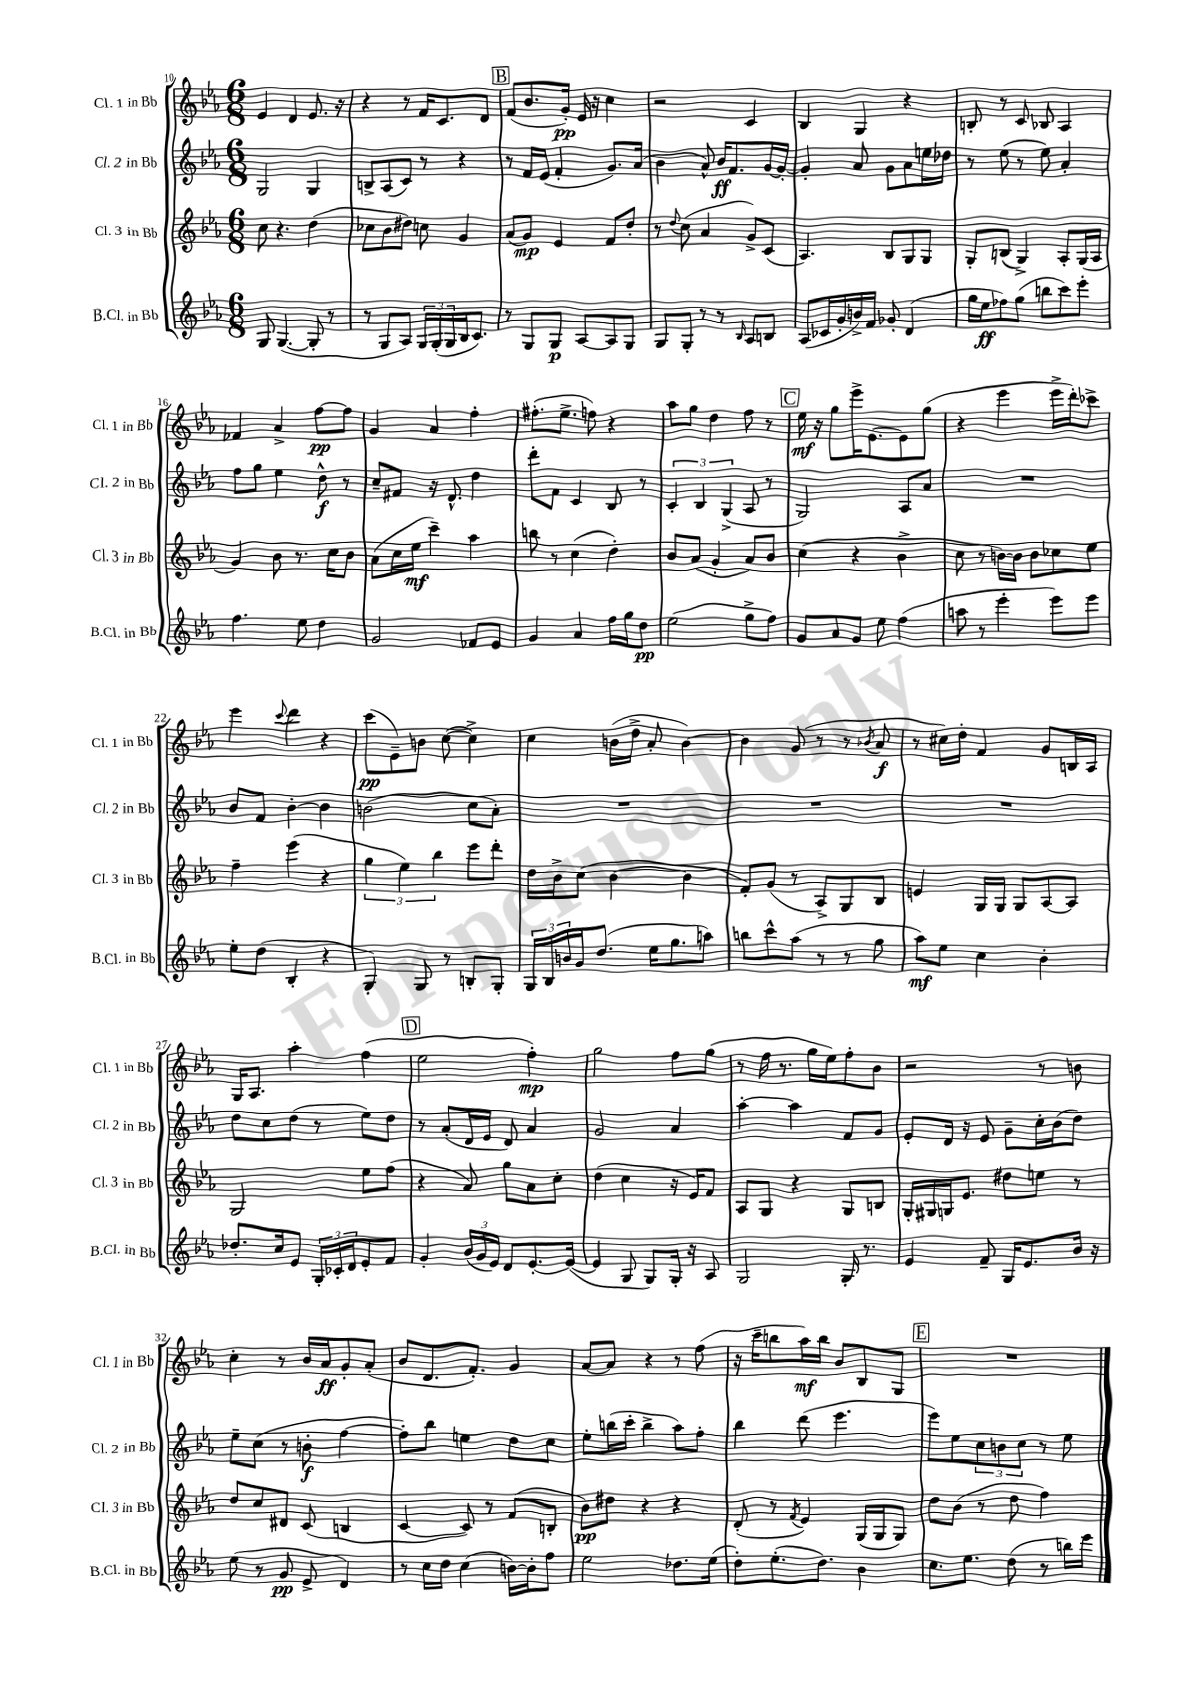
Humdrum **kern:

**kern	**dynam	**kern	**dynam	**kern	**dynam	**kern	**dynam
*part4	*part4	*part3	*part3	*part2	*part2	*part1	*part1
*staff4	*staff4	*staff3	*staff3	*staff2	*staff2	*staff1	*staff1
*I"B.Cl. in Bb	*	*I"Cl. 3 in Bb	*	*I"Cl. 2 in Bb	*	*I"Cl. 1 in Bb	*
*I'B.Cl. in Bb	*	*I'Cl. 3 in Bb	*	*I'Cl. 2 in Bb	*	*I'Cl. 1 in Bb	*
*clefG2	*	*clefG2	*	*clefG2	*	*clefG2	*
*k[b-e-a-]	*	*k[b-e-a-]	*	*k[b-e-a-]	*	*k[b-e-a-]	*
*M6/8	*	*M6/8	*	*M6/8	*	*M6/8	*
=10	=10	=10	=10	=10	=10	=10	=10
8G/	.	8cc\	.	2G/	.	4e-/	.
([4.G/	.	4.r	.	.	.	.	.
.	.	.	.	.	.	4d/	.
8G'/]	.	(4dd\	.	4G/	.	8.e-/	.
8r	.	.	.	.	.	.	.
.	.	.	.	.	.	16r	.
=11	=11	=11	=11	=11	=11	=11	=11
8r	.	8cc-X\L	.	8Bn^/L	.	4r	.
8G/L	.	8b-\	.	(8A-/	.	.	.
8A-/J)	.	8dd#X\J)	.	8c/J)	.	8r	.
24G/LL	.	8ccn\	.	8r	.	16f/KL	.
(24G'/	.	.	.	.	.	.	.
.	.	.	.	.	.	8.c/	.
24G/	.	.	.	.	.	.	.
16B-/J	.	4g/	.	4r	.	.	.
8.c/J)	.	.	.	.	.	.	.
.	.	.	.	.	.	8d/J	.
!!LO:REH:place=s1:t=B
=12	=12	=12	=12	=12	=12	=12	=12
8r	.	(8a-/L	.	8r	.	(8f/L	.
8G/L	.	8g/J)	mp	16f/LL	.	8.b-/	.
.	.	.	.	(16e-/JJ	.	.	.
8G/J	p	4e-/	.	4f'/	.	.	.
.	.	.	.	.	.	16g'/Jk)	pp
[8A-/L	.	.	.	.	.	16e-/	.
.	.	.	.	.	.	16r	.
8A-/]	.	8f/L	.	8.g/L)	.	4cc\	.
8G/J	.	8dd'/J	.	.	.	.	.
.	.	.	.	(16a-/Jk	.	.	.
=13	=13	=13	=13	=13	=13	=13	=13
8G/L	.	8r	.	4b-\	.	2r	.
.	.	8qqdd/	.	.	.	.	.
8G'/J	.	(8cc\	.	.	.	.	.
8r	.	4a-/	.	8a-^^/)	.	.	.
8r	.	.	.	16b-/KL	ff	.	.
.	.	.	.	8.f/	.	.	.
16qqB-/	.	.	.	.	.	.	.
8A-/L	.	8g^/L)	.	.	.	4c/	.
8Bn/J	.	(8c/J	.	[16g/L	.	.	.
.	.	.	.	16g'/JJ_	.	.	.
=14	=14	=14	=14	=14	=14	=14	=14
(8A-/L	.	4.A-/)	.	4g'/]	.	4B-/	.
16c-X/L	.	.	.	.	.	.	.
16g'/	.	.	.	.	.	.	.
16bn^/)	.	.	.	8a-/	.	4G/	.
16f/JJ	.	.	.	.	.	.	.
8g-X'/	.	8B-/L	.	8g\L	.	.	.
(4d/	.	8G/	.	8a-\	.	4r	.
.	.	8G/J	.	16een\L	.	.	.
.	.	.	.	16dd-X\JJ	.	.	.
=15	=15	=15	=15	=15	=15	=15	=15
16gg\LL	.	8G'/L	.	8r	.	8Bn'/	.
16ee-\J	ff	.	.	.	.	.	.
8ff-X\)	.	(8Bn/J	.	(8ee-\	.	8r	.
(8gg\J	.	4G^/)	.	8r	.	8c/	.
8bbn\L	.	.	.	8ee-\)	.	8B-X/	.
8ccc\)	.	8A-'/L	.	4a-'/	.	4A-/	.
8eee-'\J	.	(16G/L	.	.	.	.	.
.	.	16A-/JJ	.	.	.	.	.
!!LO:LB:g=z
=16	=16	=16	=16	=16	=16	=16	=16
4.ff\	.	4g/)	.	8ff\L	.	4f-X/	.
.	.	.	.	8gg\J	.	.	.
.	.	8b-\	.	4ee-\	.	4a-^/	.
8ee-\	.	8.r	.	.	.	.	.
4dd\	.	.	.	8dd^^\	f	[8ff\L	pp
.	.	16cc\KL	.	.	.	.	.
.	.	8b-\J	.	8r	.	8ff\J]	.
=17	=17	=17	=17	=17	=17	=17	=17
2g/	.	(8a-\L	.	8cc~/L	.	4g/	.
.	.	16cc\L	.	8f#X/J	.	.	.
.	.	16ee-\JJ	mf	.	.	.	.
.	.	4ccc~\)	.	16r	.	4a-/	.
.	.	.	.	8.d^^/	.	.	.
8f-X/L	.	4aa-\	.	4dd\	.	4ff'\	.
8e-/J	.	.	.	.	.	.	.
=18	=18	=18	=18	=18	=18	=18	=18
4g/	.	8bbn\	.	8ddd'\L	.	(8.ff#X'\L	.
.	.	8r	.	8f\J	.	.	.
.	.	.	.	.	.	8.ee-^\J	.
4a-/	.	(4cc\	.	4c/	.	.	.
.	.	.	.	.	.	8ffn\)	.
16ff\LL	.	4dd'\)	.	8B-/	.	4r	.
16gg\J	.	.	.	.	.	.	.
8dd\J	pp	.	.	8r	.	.	.
=19	=19	=19	=19	=19	=19	=19	=19
(2ee-\	.	8b-/L	.	6c'/	.	8aa-\L	.
.	.	(8a-/J	.	.	.	8gg\J	.
.	.	.	.	6B-/	.	.	.
.	.	4g'/	.	.	.	4dd\	.
.	.	.	.	(6G^/	.	.	.
8gg^\L	.	8a-/L)	.	8A-/	.	8ff\	.
8ff\J)	.	8b-/J	.	8r	.	8r	.
!!LO:REH:place=s1:t=C
=20	=20	=20	=20	=20	=20	=20	=20
8g/L	.	(4cc\	.	2G/)	.	16ee-\	mf
.	.	.	.	.	.	16r	.
8a-/	.	.	.	.	.	8gg\L	.
8g/J	.	4r	.	.	.	16eee-^\K	.
.	.	.	.	.	.	[8.e-\	.
8ee-\	.	.	.	.	.	.	.
(4ff\	.	4b-^\	.	8A-/L	.	8e-\]	.
.	.	.	.	8a-/J	.	(8gg\J	.
=21	=21	=21	=21	=21	=21	=21	=21
8aan\	.	8cc\	.	2.r	.	4r	.
8r	.	8r	.	.	.	.	.
4eee-'\	.	[16bn\LL)	.	.	.	4eee-\	.
.	.	16b\JJ]	.	.	.	.	.
.	.	8b\L	.	.	.	.	.
8eee-\L)	.	8cc-X\	.	.	.	16eee-^\LL	.
.	.	.	.	.	.	16ddd'\J)	.
8eee-\J	.	8ee-\J	.	.	.	8ccc-X^\J	.
!!LO:LB:g=z
=22	=22	=22	=22	=22	=22	=22	=22
8ee-'\L	.	4ff~\	.	8b-/L	.	4eee-\	.
(8dd\J	.	.	.	8f/J	.	.	.
.	.	.	.	.	.	8qqccc/	.
4B-'/	.	(4eee-\	.	[4b-'\	.	4ddd\	.
4r	.	4r	.	4b-\]	.	4r	.
=23	=23	=23	=23	=23	=23	=23	=23
4G'/)	.	6gg\	.	(2bn\	.	(8ccc\L	pp
.	.	.	.	.	.	8e-~\)	.
.	.	6ee-\)	.	.	.	.	.
8G/	.	.	.	.	.	8bn\J	.
.	.	6bb-\	.	.	.	.	.
8r	.	.	.	.	.	([8cc\	.
8Bn'/L	.	8eee-\L	.	8cc\L	.	4cc^\])	.
8G'/J	.	8ddd'\J	.	8a-'\J)	.	.	.
=24	=24	=24	=24	=24	=24	=24	=24
24G/LL	.	16dd\LL	.	2.r	.	4cc\	.
24B-/	.	.	.	.	.	.	.
.	.	16b-^\J	.	.	.	.	.
24bn/	.	.	.	.	.	.	.
16g/J	.	(8cc\J	.	.	.	.	.
(8.dd/J	.	.	.	.	.	.	.
.	.	[4b-\	.	.	.	(16bn\LL	.
.	.	.	.	.	.	16dd^\JJ	.
16ee-\KL	.	.	.	.	.	8a-'/	.
8.gg\	.	.	.	.	.	.	.
.	.	4b-\]	.	.	.	[4b\)	.
8aan\J)	.	.	.	.	.	.	.
=25	=25	=25	=25	=25	=25	=25	=25
8bbn\L	.	8f'/L)	.	2.r	.	4b\]	.
8ccc^^\	.	(8g/J	.	.	.	.	.
(8aa-\J	.	8r	.	.	.	(8g/	.
8r	.	8A-^/L)	.	.	.	8r	.
8r	.	8G/	.	.	.	8r	.
.	.	.	.	.	.	8qb-X/	.
8gg\	.	8B-/J	.	.	.	8a-/	f
=26	=26	=26	=26	=26	=26	=26	=26
8aa-\L)	mf	4en/	.	2.r	.	8r	.
8ee-\J	.	.	.	.	.	16cc#X\LL)	.
.	.	.	.	.	.	16dd'\JJ	.
4cc\	.	16G/LL	.	.	.	4f/	.
.	.	16G/JJ	.	.	.	.	.
.	.	8G/L	.	.	.	.	.
4b-'\	.	[8A-/	.	.	.	8g/L	.
.	.	8A-/J]	.	.	.	16Bn/L	.
.	.	.	.	.	.	16A-/JJ	.
!!LO:LB:g=z
=27	=27	=27	=27	=27	=27	=27	=27
8.dd-X'/L	.	2G/	.	8dd\L	.	16G/KL	.
.	.	.	.	.	.	8.A-/J	.
.	.	.	.	8cc\	.	.	.
16cc/k	.	.	.	.	.	.	.
8e-/J	.	.	.	(8dd\J	.	4aa-'\	.
24G'/LL	.	.	.	8r	.	.	.
24c-X'/	.	.	.	.	.	.	.
24d/J	.	.	.	.	.	.	.
8e-'/	.	8ee-\L	.	8ee-\L)	.	(4ff\	.
8f/J	.	(8ff\J	.	8dd\J	.	.	.
!!LO:REH:place=s1:t=D
=28	=28	=28	=28	=28	=28	=28	=28
4g'/	.	4r	.	8r	.	2ee-\	.
.	.	.	.	(8a-'/L	.	.	.
(24b-/LL	.	8a-/)	.	16d/L	.	.	.
24g/	.	.	.	.	.	.	.
.	.	.	.	16e-/JJ	.	.	.
24e-/JJ)	.	.	.	.	.	.	.
8d/L	.	8gg\L	.	8d/)	.	.	.
[8.e-'/	.	8a-\	.	4a-/	.	4ff'\)	mp
.	.	8cc'\J	.	.	.	.	.
(16e-/Jk_	.	.	.	.	.	.	.
=29	=29	=29	=29	=29	=29	=29	=29
4e-/]	.	(4dd\	.	2g/	.	2gg\	.
8G/	.	4cc\	.	.	.	.	.
8G/L)	.	.	.	.	.	.	.
16G'/Jk	.	16r	.	4a-/	.	8ff\L	.
16r	.	16e-/KL)	.	.	.	.	.
8A-/	.	8f/J	.	.	.	(8gg\J	.
=30	=30	=30	=30	=30	=30	=30	=30
2G/	.	8A-/L	.	[4aa-'\	.	8r	.
.	.	8G/J	.	.	.	16ff\	.
.	.	.	.	.	.	8.r	.
.	.	4r	.	4aa-\]	.	.	.
.	.	.	.	.	.	16gg\LL	.
.	.	.	.	.	.	16ee-\J)	.
16G'/	.	8G/L	.	8f/L	.	8ff'\	.
8.r	.	.	.	.	.	.	.
.	.	8Bn/J	.	8g/J	.	8b-\J	.
=31	=31	=31	=31	=31	=31	=31	=31
4e-/	.	16G'/LL	.	8e-'/L	.	2r	.
.	.	16G#X/	.	.	.	.	.
.	.	16Gn/J	.	16d/Jk	.	.	.
.	.	8.e-/J	.	16r	.	.	.
8f~/	.	.	.	8e-/	.	.	.
16G/KL	.	8dd#X\L	.	8g~\L	.	.	.
8.e-/	.	.	.	.	.	.	.
.	.	8een\J	.	16cc'\L	.	8r	.
.	.	.	.	(16b-\J	.	.	.
16b-/Jk	.	8r	.	8dd\J)	.	8bn\	.
16r	.	.	.	.	.	.	.
!!LO:LB:g=z
=32	=32	=32	=32	=32	=32	=32	=32
(8ee-\	.	8dd/L	.	8ee-~\L	.	4cc'\	.
8r	.	8cc/	.	(8cc\J	.	.	.
8g/	pp	8d#X/J	.	8r	.	8r	.
8e-^/	.	(8c/	.	8bn'\	f	16b-/LL	.
.	.	.	.	.	.	16a-/J	ff
4d/)	.	4Bn/	.	[4ff\	.	8g'/	.
.	.	.	.	.	.	(8a-'/J	.
=33	=33	=33	=33	=33	=33	=33	=33
8r	.	[4c/	.	8ff'\L])	.	8b-/L	.
16cc\LL	.	.	.	8bb-\J	.	8.d/	.
16dd\JJ	.	.	.	.	.	.	.
(4cc\	.	8c/])	.	4een\	.	.	.
.	.	.	.	.	.	8.f'/J)	.
.	.	8r	.	.	.	.	.
[16bn\LL)	.	(8f/L	.	8dd\L	.	4g/	.
16b'\J]	.	.	.	.	.	.	.
8ff\J	.	8Bn'/J	.	8cc\J	.	.	.
=34	=34	=34	=34	=34	=34	=34	=34
2ee-\	.	8b-\L)	pp	8ee-'\L	.	[8a-/L	.
.	.	8dd#X\J	.	(16bbn\L	.	8a-/J]	.
.	.	.	.	16ccc'\JJ	.	.	.
.	.	4r	.	4bb^\	.	4r	.
8.dd-X\L	.	4r	.	8aa-\L)	.	8r	.
.	.	.	.	8ff'\J	.	(8ff\	.
(16ee-\Jk	.	.	.	.	.	.	.
=35	=35	=35	=35	=35	=35	=35	=35
8dd'\L)	.	(8d'/	.	4bb-\	.	16r	.
.	.	.	.	.	.	16ccc~\KL	.
(8.ee-'\	.	8r	.	.	.	8bbn\	.
.	.	8qf/	.	.	.	.	.
.	.	4e-/)	.	(8ddd\	.	16aa-\L)	mf
8.dd\J)	.	.	.	.	.	16bb\JJ	.
.	.	.	.	4.eee-\	.	8b-/L	.
4b-\	.	(16G/LL	.	.	.	8B-/	.
.	.	16G/J	.	.	.	.	.
.	.	8G/J)	.	.	.	8G/J	.
!!LO:REH:place=s1:t=E
=36	=36	=36	=36	=36	=36	=36	=36
8.cc\L	.	8dd\L	.	8eee-\L)	.	2.r	.
.	.	(8b-\J	.	8ee-\	.	.	.
8.ee-\J	.	.	.	.	.	.	.
.	.	8r	.	12cc\	.	.	.
.	.	.	.	12bn\	.	.	.
(8dd\	.	8dd\	.	.	.	.	.
.	.	.	.	12cc\J	.	.	.
8r	.	4ff\)	.	8r	.	.	.
16bbn\LL)	.	.	.	8ee-\	.	.	.
16eee-\JJ	.	.	.	.	.	.	.
==	==	==	==	==	==	==	==
*-	*-	*-	*-	*-	*-	*-	*-
